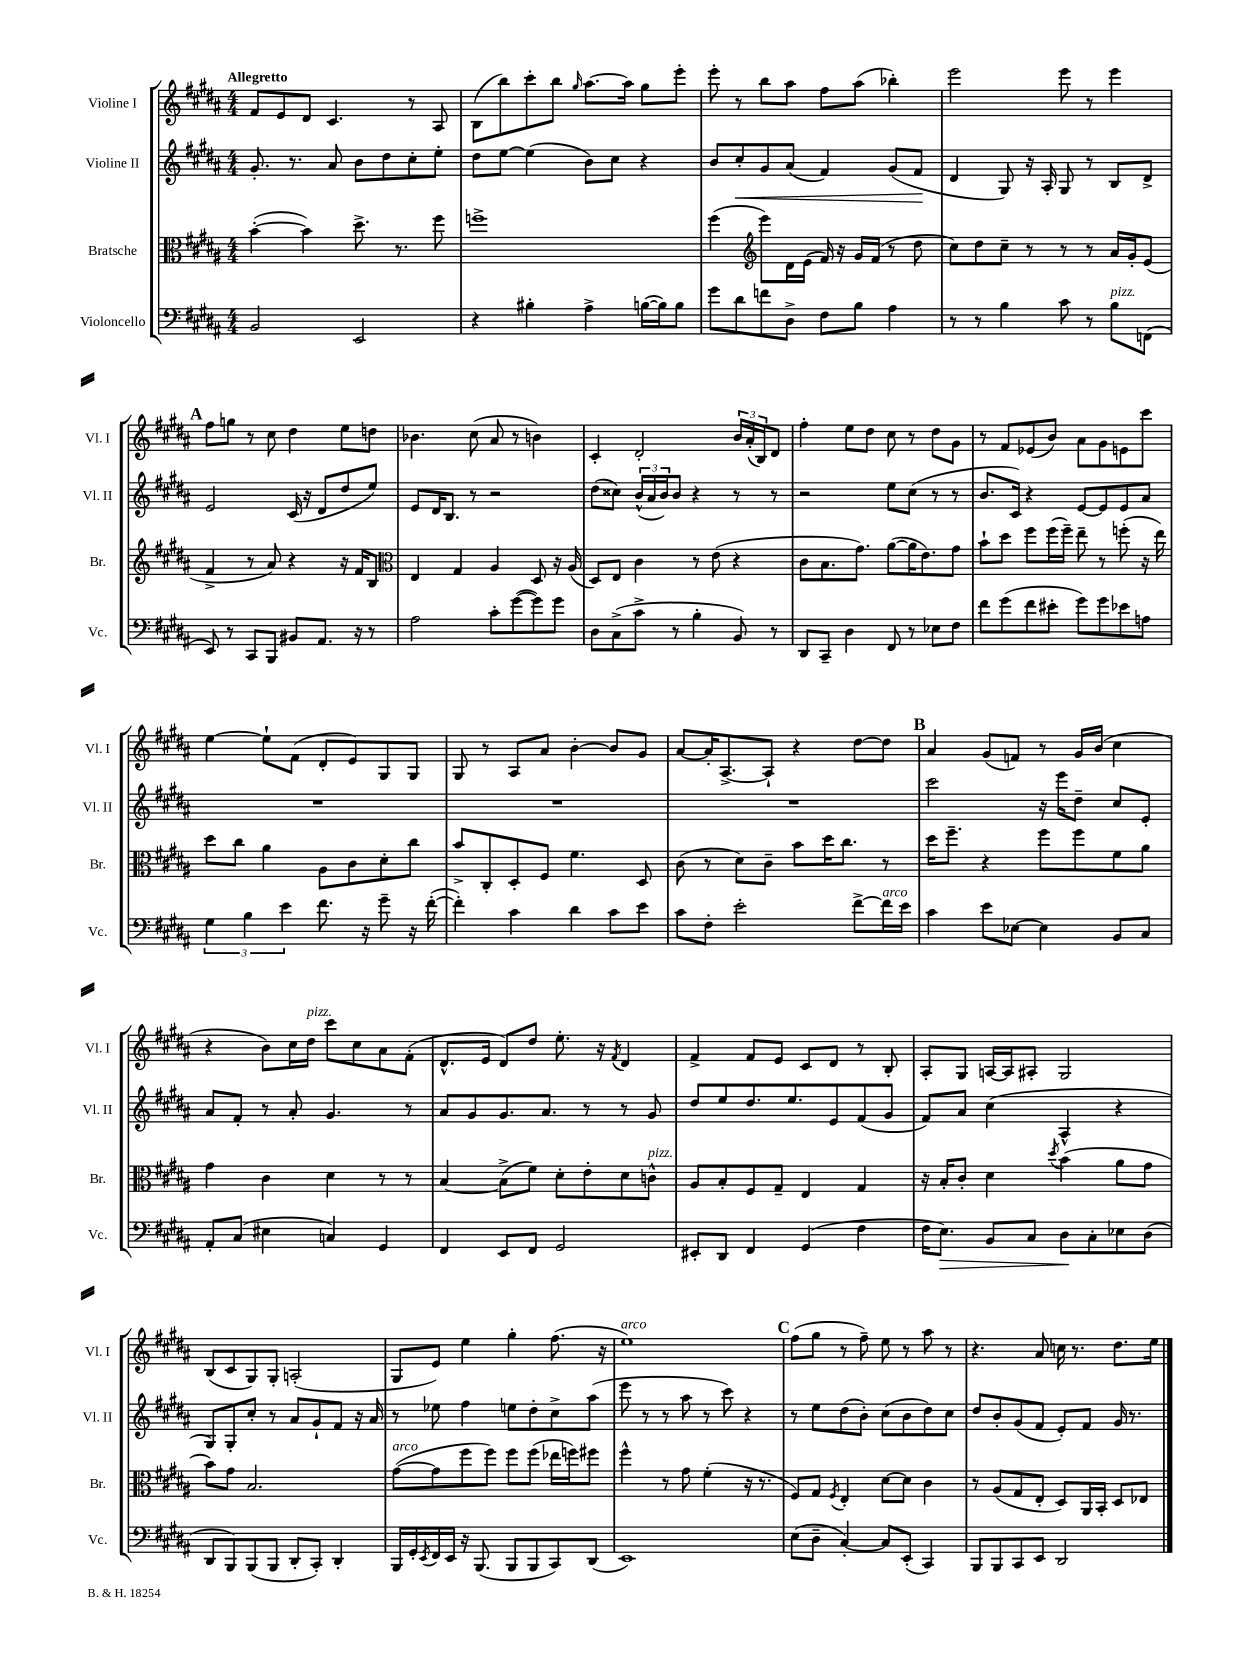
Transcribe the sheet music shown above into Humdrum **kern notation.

**kern	**kern	**kern	**kern
*staff4	*staff3	*staff2	*staff1
*clefF4	*clefC3	*clefG2	*clefG2
*k[f#c#g#d#a#]	*k[f#c#g#d#a#]	*k[f#c#g#d#a#]	*k[f#c#g#d#a#]
*M4/4	*M4/4	*M4/4	*M4/4
2BB	([4b'	8.g#'	8f#
.	.	.	8e
.	.	8.r	.
.	4b])	.	8d#
.	.	8a#	4.c#
2EE	8.dd#^	8b	.
.	.	8dd#	.
.	8.r	.	.
.	.	8cc#'	8r
.	8ff#	8ee'	8A#
=	=	=	=
4r	1ff^	8dd#	(8B
.	.	[8ee	8bb)
4B#'	.	(4ee]	8ccc#'
.	.	.	8bb
.	.	.	16qqgg#
4A#^	.	8b)	[8.aa#
.	.	8cc#	.
.	.	.	16aa#]
([16B	.	4r	8gg#
16B])	.	.	.
8B	.	.	8eee'
=	=	=	=
8g#	(4ff#	8b	8eee'
8d#	.	8cc#'	8r
*	*clefG2	*	*
8f	8eee)	8g#	8bb
8D#^	16d#	(8a#	8aa#
.	(16e	.	.
8F#	16f#)	4f#)	8ff#
.	16r	.	.
8B	16g#	.	(8aa#
.	(16f#	.	.
4A#	8r	(8g#	4bb-')
.	8dd#	8f#	.
=	=	=	=
8r	8cc#)	4d#	2eee
8r	8dd#	.	.
4B	8cc#~	8G#)	.
.	8r	16r	.
.	.	16A#'	.
8c#	8r	8G#	8eee
8r	8r	8r	8r
8B	16a#	8B	4eee
.	16g#'	.	.
(8FF	(8e	8d#^	.
=	=	=	=
8EE)	4f#^	2e	8ff#
8r	.	.	8gg
8CC#	8r	.	8r
8BBB	8a#)	.	8cc#
8BB#	4r	(16c#	4dd#
.	.	16r	.
8.AA#	.	8d#	.
.	16r	8dd#	8ee
16r	16f#	.	.
8r	8B	8ee)	8dd
=	=	=	=
*	*clefC3	*	*
2A#	4E	8e	4.b-
.	.	16d#	.
.	.	8.B	.
.	4G#	.	.
.	.	8r	(8cc#
8c#'	4A#	2r	8a#
([8g#	.	.	8r
8g#])	8D#	.	4b)
8g#	16r	.	.
.	(16A#	.	.
=	=	=	=
8D#	8D#)	(8dd#	4c#'
(8C#^	8E	8cc##)	.
8c#^	4c#	(24b^^	2d#'
.	.	24a#	.
.	.	24b)	.
8r	.	8b	.
4B'	8r	4r	.
.	(8e	.	.
8BB)	4r	8r	24b
.	.	.	(24a#'
.	.	.	24B)
8r	.	8r	8d#
=	=	=	=
8DD#	8c#	2r	4ff#'
8CC#~	8.B	.	.
4D#	.	.	8ee
.	8.g#)	.	.
.	.	.	8dd#
8FF#	([8a#	8ee	8cc#
8r	16a#]	(8cc#	8r
.	8.e)	.	.
8E-	.	8r	8dd#
8F#	8g#	8r	8g#
=	=	=	=
8f#	8b`	8.b	8r
(8g#	8dd#	.	8f#
.	.	16c#)	.
8f#	8ff#	4r	(8e-
8e#'	(16ff#	.	8b)
.	16ff#~)	.	.
8g#)	8ee~	[8e	8a#
8g#	8r	8e]	8g#
8e-	(8ff'	8e	8e
8A	16r	8a#	8ccc#
.	16ee)	.	.
=	=	=	=
6G#	8dd#	1r	[4ee
.	8cc#	.	.
6B	.	.	.
.	4a#	.	8ee`]
6e	.	.	.
.	.	.	(8f#
8.f#	8A#	.	8d#'
.	8c#	.	8e)
16r	.	.	.
8g#~	8d#'	.	8G#
16r	8cc#	.	8G#
([16f#'	.	.	.
=	=	=	=
4f#'])	8b^	1r	8G#
.	8C#'	.	8r
4c#	8D#'	.	8A#
.	8F#	.	8a#
4d#	4.f#	.	[4b'
8c#	.	.	8b]
8e	8D#	.	8g#
=	=	=	=
8c#	(8c#	1r	[8a#
8F#'	8r	.	16a#']
.	.	.	[8.A#^
2e'	8d#)	.	.
.	8c#~	.	8A#`]
.	8b	.	4r
.	16dd#	.	.
.	8.cc#	.	.
[8f#^	.	.	[8dd#
16f#]	8r	.	8dd#]
16e	.	.	.
=	=	=	=
4c#	16dd#	2ccc#	4a#
.	8.ff#~	.	.
8e	4r	.	(8g#
[8E-	.	.	8f)
4E-]	8ff#	16r	8r
.	.	16eee	.
.	8ff#	8dd#~	16g#
.	.	.	(16b
8BB	8f#	8cc#	4cc#
8C#	8a#	8e'	.
=	=	=	=
8AA#'	4g#	8a#	4r
(8C#	.	8f#'	.
4E#	4c#	8r	8b)
.	.	8a#'	16cc#
.	.	.	16dd#
4C)	4d#	4.g#	8ccc#
.	.	.	8cc#
4GG#	8r	.	8a#
.	8r	8r	(8f#'
=	=	=	=
4FF#	[4B	8a#	8.d#^^
.	.	8g#	.
.	.	.	16e
8EE	(8B^]	8.g#	8d#)
8FF#	8f#)	.	8dd#
.	.	8.a#	.
2GG#	8d#'	.	8.ee'
.	8e'	8r	.
.	.	.	16r
.	.	.	8qf#
.	8d#	8r	4d#
.	8c^^	8g#	.
=	=	=	=
8EE#'	8A#	8dd#	4f#^
8DD#	8B'	8ee	.
4FF#	8F#	8.dd#	8f#
.	8G#~	.	8e
.	.	8.ee	.
(4GG#	4E	.	8c#
.	.	8e	8d#
4F#	4G#	(8f#	8r
.	.	8g#	8B'
=	=	=	=
16F#	16r	8f#)	8A#'
8.E)	16B'	.	.
.	8c#'	8a#	8G#
8BB	4d#	(4cc#	[16A
.	.	.	16A]
8C#	.	.	8A#'
.	8qdd#	.	.
8D#	(4b	4A#^^	2G#
8C#'	.	.	.
8E-	8a#	4r	.
(8D#	8g#	.	.
=	=	=	=
8DD#	8b)	8G#)	(8B
8BBB)	8g#	8G#'	8c#
(8BBB	2.B	8cc#'	8G#)
8BBB	.	8r	8G#'
8DD#'	.	8a#	(2A'
8CC#')	.	8g#`	.
4DD#'	.	8f#	.
.	.	16r	.
.	.	16a#	.
=	=	=	=
16BBB	([8g#	8r	8G#
16GG#'	.	.	.
8qEE	.	.	.
16FF#	8g#]	8ee-	8e)
16EE	.	.	.
16r	8ff#	4ff#	4ee
(8.BBB	.	.	.
.	8ff#)	.	.
8BBB	8ff#	8ee	4gg#'
8BBB	(8ff#	8dd#'	.
8CC#)	16ee-	8cc#^	(8.ff#
.	16ff)	.	.
(8DD#	8ff#	(8aa#	.
.	.	.	16r
=	=	=	=
1EE)	4ff#^^	8eee	1ee)
.	.	8r	.
.	8r	8r	.
.	8g#	8aa#	.
.	(4f#'	8r	.
.	.	8ccc#)	.
.	16r	4r	.
.	8.r	.	.
=	=	=	=
(8E	8F#)	8r	(8ff#
8D#~	8G#	8ee	8gg#
.	8qF#	.	.
[4C#')	4E'	(8dd#	8r
.	.	8b')	8ff#~)
8C#]	[8d#	(8cc#	8ee
(8EE'	8d#]	8b	8r
4CC#)	4c#	8dd#)	8aa#
.	.	8cc#	8r
=	=	=	=
8BBB	8r	8dd#	4.r
8BBB	(8A#	8b'	.
8CC#	8G#	(8g#	.
8EE	8E'	8f#	8a#
2DD#	8D#)	8e')	16cc
.	.	.	8.r
.	16AA#	8f#	.
.	16BB'	.	.
.	8D#	16g#	8.dd#
.	.	8.r	.
.	8E-	.	.
.	.	.	16ee
==	==	==	==
*-	*-	*-	*-
